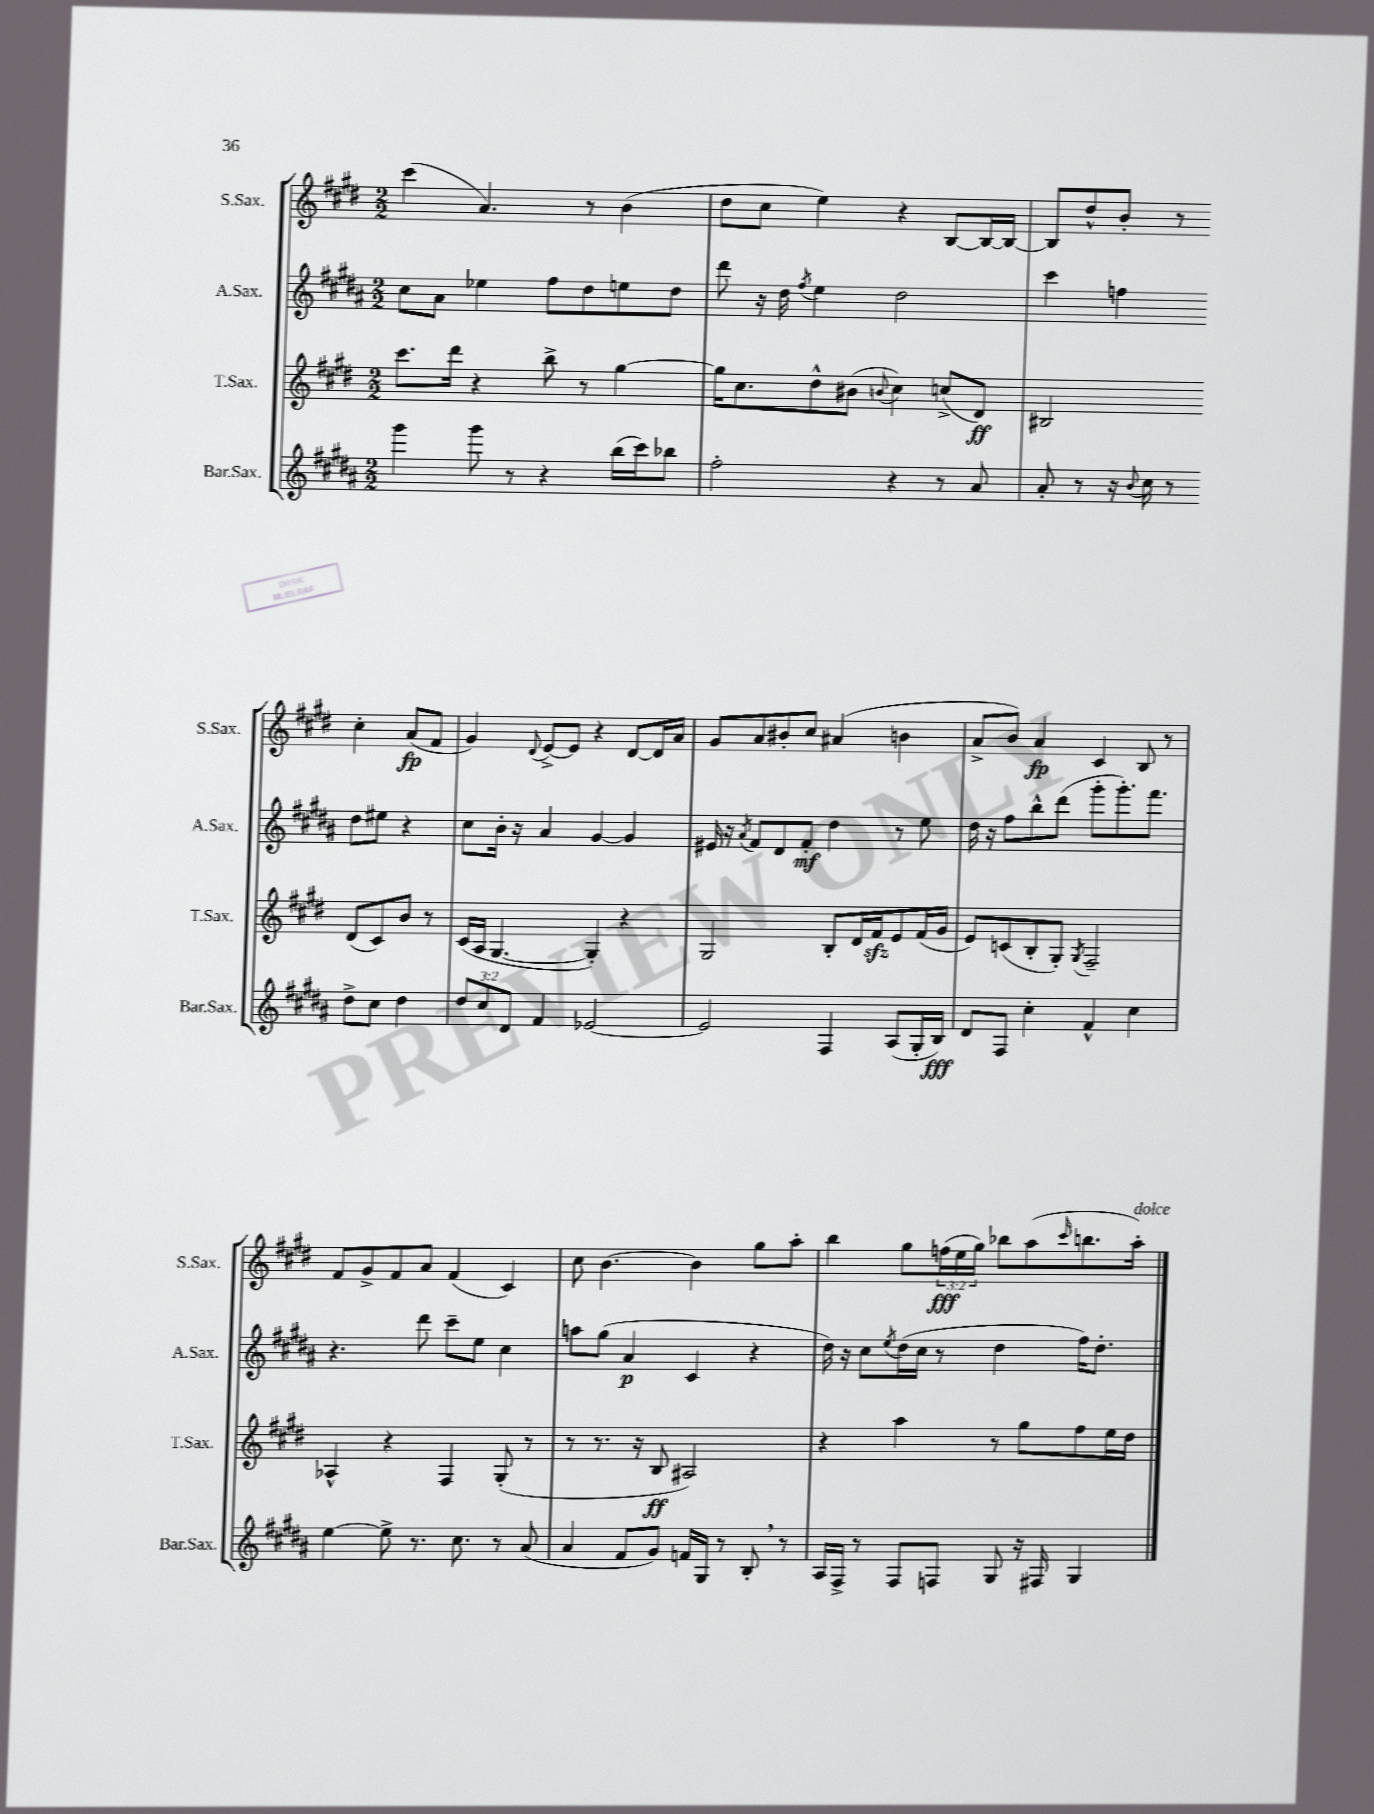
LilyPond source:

<<
\new StaffGroup <<
\new Staff = "s0" \with { instrumentName = "S.Sax." shortInstrumentName = "S.Sax." } {
    \clef treble \key e \major \numericTimeSignature \time 2/2 \override Staff.TupletNumber.text = #tuplet-number::calc-fraction-text
    cis'''4( a'4.) r8 b'4( |
    dis''8 cis''8 e''4) r4 b8~ b16~ b16~ |
    b8 dis''8-^ b'8-. r8 cis''4-. a'8\fp( fis'8 |
    gis'4) \appoggiatura { dis'8 } e'8~-> e'8 r4 dis'8~ dis'16 a'16 |
    gis'8 a'8 bis'8-. cis''8 ais'4( b'4 |
    a'8-> b'8) a'4\fp cis'4 b8 r8 |
    fis'8 gis'8-> fis'8 a'8 fis'4( cis'4) |
    cis''8 b'4.~ b'4 gis''8 a''8-. |
    b''4 gis''8 \tuplet 3/2 { f''16\fff( e''16 gis''16) } bes''8 a''8( \grace { cis'''16 } b''8. a''16-.^\markup { \italic "dolce" }) \bar "|." |
}
\new Staff = "s1" \with { instrumentName = "A.Sax." shortInstrumentName = "A.Sax." } {
    \clef treble \key b \major \numericTimeSignature \time 2/2
    cis''8 ais'8 ees''4 fis''8 dis''8 e''8 dis''8 |
    dis'''8 r16 dis''16 \acciaccatura { fis''8 } e''4 dis''2 |
    cis'''4 f''4 dis''8 eis''8 r4 |
    cis''8 b'16-. r16 ais'4 gis'4~ gis'4 |
    eis'16 r16 \acciaccatura { ais'8 } fis'8 dis'8 fis'8-.\mf dis''4 r8 e''8 |
    dis''16 r16 fis''8 b''8-^ dis'''8( gis'''8-. gis'''8.-.) fis'''8. |
    r4. dis'''8 cis'''8-- e''8 cis''4 |
    a''8 gis''8( ais'4\p cis'4 r4 |
    dis''16) r16 cis''8 \acciaccatura { e''8 } dis''16( cis''16 r8 dis''4 fis''16) dis''8.-. \bar "|." |
}
\new Staff = "s2" \with { instrumentName = "T.Sax." shortInstrumentName = "T.Sax." } {
    \clef treble \key e \major \numericTimeSignature \time 2/2
    cis'''8. dis'''16 r4 b''8-> r8 gis''4~ |
    gis''16 cis''8. dis''8-^ bis'8( \appoggiatura { b'8 } cis''4) c''8->( dis'8\ff) |
    bis2 dis'8( cis'8) b'8 r8 |
    cis'16( a16 gis4.~ gis4-.) r4 |
    gis2 b8-. dis'16 fis'16\sfz e'8 fis'16( gis'16 |
    e'8) c'8( b8-. gis8-.) \acciaccatura { gis8 } fis2-- |
    aes4-^ r4 fis4 gis8-.( r8 |
    r8 r8. r16 b8\ff ais2) |
    r4 a''4 r8 gis''8 fis''8 e''16 dis''16 \bar "|." |
}
\new Staff = "s3" \with { instrumentName = "Bar.Sax." shortInstrumentName = "Bar.Sax." } {
    \clef treble \key b \major \numericTimeSignature \time 2/2 \override Staff.TupletNumber.text = #tuplet-number::calc-fraction-text
    gis'''4 gis'''8 r8 r4 b''16( cis'''16) bes''8 |
    fis''2-. r4 r8 ais'8 |
    ais'8-. r8 r16 \appoggiatura { b'8 } cis''16 r8 dis''8-> cis''8 dis''4 |
    \tuplet 3/2 { dis''8 cis''8 dis'8 } fis'4 ees'2~ |
    ees'2 fis4 ais8( gis16-. b16\fff) |
    dis'8 fis8 cis''4-. fis'4-^ cis''4 |
    e''4~ e''8-> r8. cis''8. r8 ais'8( |
    ais'4 fis'8 gis'8) f'16 gis16 r8 b8-. \breathe r8 |
    ais16 fis16-> r8 fis8 f8 gis8 r16 fis16 gis4 \bar "|." |
}
>>
>>
\layout { \context { \Score \remove "Bar_number_engraver" } }
